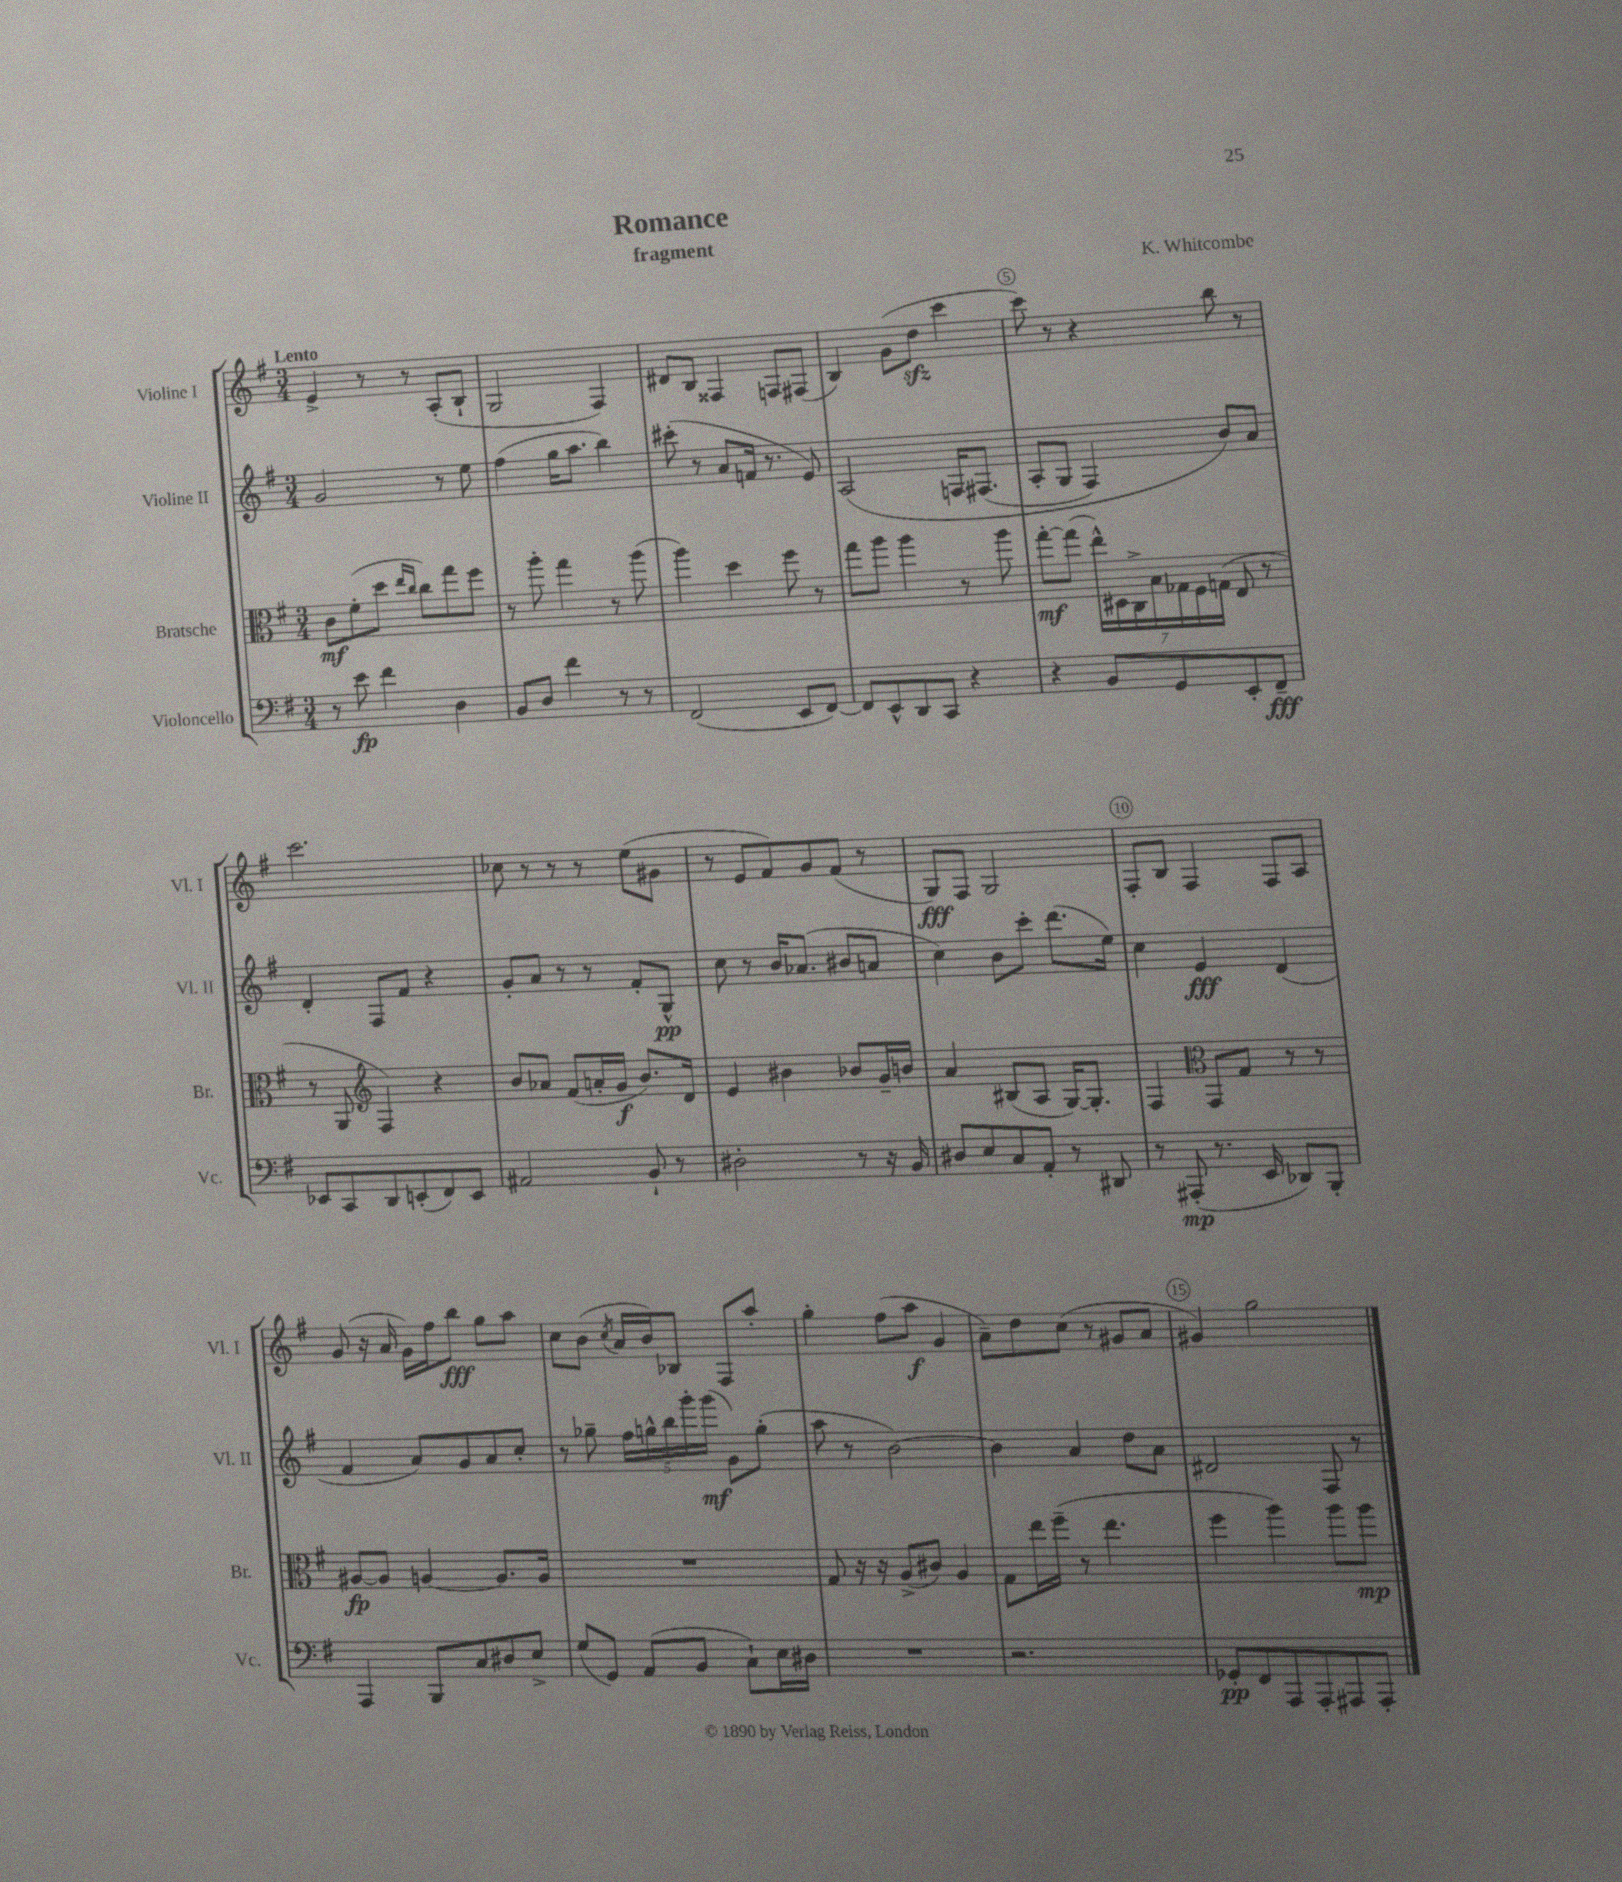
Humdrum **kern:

**kern	**kern	**kern	**kern
*staff4	*staff3	*staff2	*staff1
*clefF4	*clefC3	*clefG2	*clefG2
*k[f#]	*k[f#]	*k[f#]	*k[f#]
*M3/4	*M3/4	*M3/4	*M3/4
8r	8c	2g	4e^
8e	(8f#'	.	.
4f#	8dd	.	8r
.	16qqee	.	.
.	16qqcc	.	.
.	8cc)	.	8r
4D	8gg	8r	(8A'
.	8ff#	8ee	8B`
=	=	=	=
8BB	8r	(4ff#	2G
8D	8aa'	.	.
4f#	4gg	16gg	.
.	.	8.aa	.
8r	8r	4bb)	4F#)
8r	(8aa	.	.
=	=	=	=
(2FF#	4aa)	(8ccc#'	8d#
.	.	8r	8B
.	4dd	8a	4F##
.	.	16f	.
.	.	8.r	.
8EE	8ff#	.	8F
[8FF#)	8r	8e)	(8F#
=	=	=	=
8FF#]	8gg	&(2A	4B)
8EE^^	8aa	.	.
8DD	4aa	.	(8g
8CC	.	.	8dd
4r	8r	16F	4ccc
.	.	(8.F#	.
.	8aa	.	.
=	=	=	=
4r	[8gg'	8A'	8ccc)
.	(8gg]	8G	8r
8BB	28ee^^)	4F#)	4r
.	28D#	.	.
.	28C^	.	.
.	28B	.	.
8GG	.	.	.
.	28G-	.	.
.	28F#	.	.
.	(28G	.	.
8EE'	8E	8b&)	8bb
8FF#~	8r	8a	8r
=	=	=	=
8EE-	8r	4d'	2.ccc
8CC	8AA	.	.
*	*clefG2	*	*
8DD	4F#)	8F#	.
(8EE'	.	8f#	.
8FF#)	4r	4r	.
8EE	.	.	.
=	=	=	=
2AA#	8b	8g'	8cc-
.	8a-	8a	8r
.	(8f#	8r	8r
.	16a'	8r	8r
.	16g	.	.
8BB`	8.b)	8f#'	(8ee
8r	.	8G^^	8g#
.	16d	.	.
=	=	=	=
2D#'	4e	8cc	8r
.	.	8r	8e
.	4b#	16b	8f#)
.	.	(8.a-	.
.	.	.	8g
8r	8b-	8b#	(8f#
16r	16g~	8a	8r
16BB	16b	.	.
=	=	=	=
8D#	4a	4cc)	8G)
8E	.	.	8F#
8C	(8B#	8b	2G
8AA'	8A	8ccc'	.
8r	[16G)	(8.ddd	.
.	8.G']	.	.
8DD#	.	.	.
.	.	16ee)	.
=	=	=	=
8r	4F#	4cc	8F#'
(8AAA#'	.	.	8B
*	*clefC3	*	*
8.r	8GG	4e	4F#
.	8G	.	.
16EE	.	.	.
8DD-)	8r	(4d	8F#
8BBB'	8r	.	8A
=	=	=	=
4AAA	[8A#	4f#	(8g
.	8A#]	.	16r
.	.	.	16a
8BBB	[4A	8a)	16g)
.	.	.	16ff#
8C	.	8g	8bb
8D#	8.A]	8a	8gg
8E^	.	8cc'	8aa
.	16A	.	.
=	=	=	=
(8G	2.r	8r	8cc
8GG)	.	8gg-~	(8b
.	.	.	8qcc
(8AA	.	20ff#	16a
.	.	20gg^^	.
.	.	.	16b)
.	.	20bb	.
8BB	.	.	8B-
.	.	20ggg'	.
.	.	(20ggg	.
8C`)	.	8g)	8F#
16E	.	(8gg'	8aa'
16D#	.	.	.
=	=	=	=
2.r	8G	8aa	4gg'
.	16r	8r	.
.	16r	.	.
.	(8A^	[2b)	(8ff#
.	8c#)	.	8aa
.	4A	.	4g
=	=	=	=
2.r	8G	4b]	8a~)
.	16ee	.	8dd
.	(16ff#~	.	.
.	8r	4a	(8cc
.	4.ee	.	8r
.	.	8dd	8g#
.	.	8a	8a
=	=	=	=
8GG-'	4ff#	2d#	4g#)
8FF#	.	.	.
8AAA	4aa)	.	2gg
8AAA'	.	.	.
8AAA#	8aa	8F#	.
8AAA#'	8aa	8r	.
==	==	==	==
*-	*-	*-	*-
